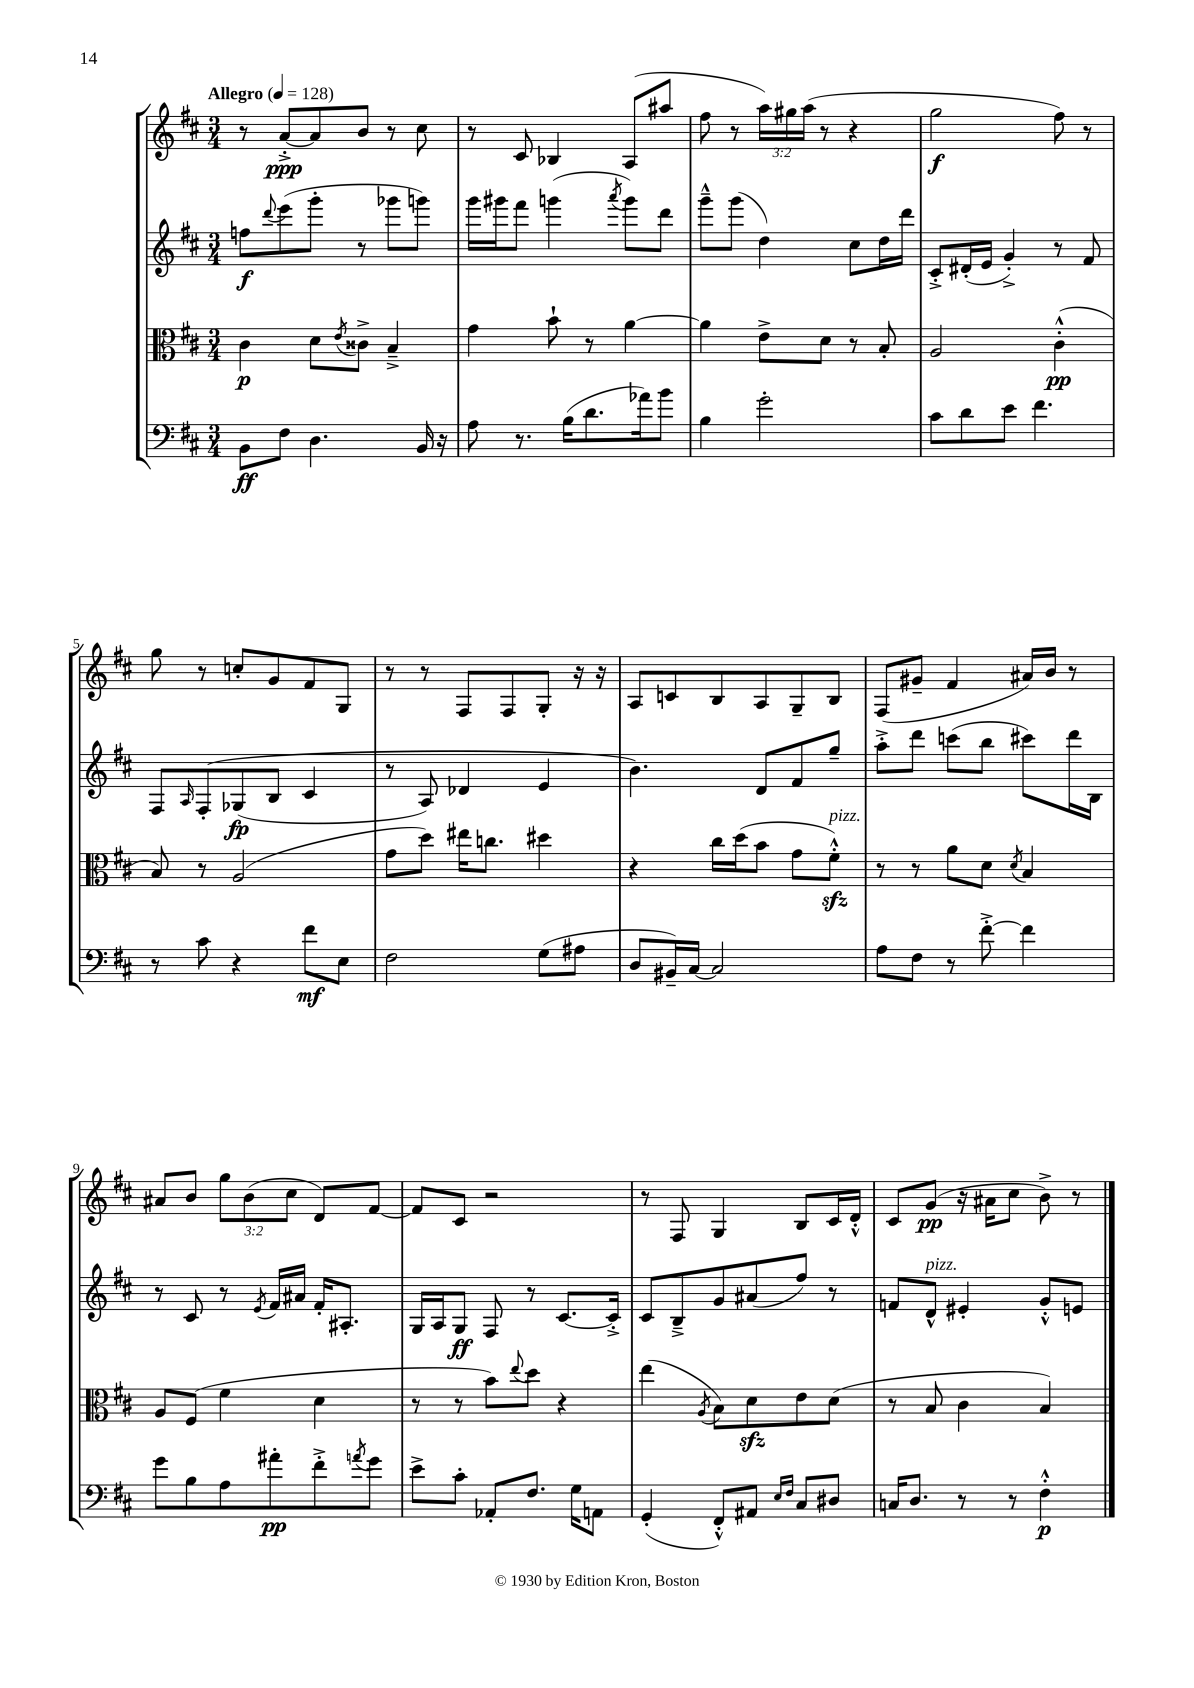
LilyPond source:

<<
\new StaffGroup <<
\new Staff = "s0" {
    \clef treble \key d \major \numericTimeSignature \time 3/4 \override Staff.TupletNumber.text = #tuplet-number::calc-fraction-text \tempo "Allegro" 4 = 128
    r8 a'8~-.->\ppp a'8 b'8 r8 cis''8 |
    r8 cis'8 bes4 a8( ais''8 |
    fis''8 r8 \tuplet 3/2 { a''16) gis''16 a''16( } r8 r4 |
    g''2\f fis''8) r8 |
    g''8 r8 c''8-. g'8 fis'8 g8 |
    r8 r8 fis8 fis8 g8-. r16 r16 |
    a8 c'8 b8 a8 g8-- b8 |
    fis8( gis'8-- fis'4 ais'16) b'16 r8 |
    ais'8 b'8 \tuplet 3/2 { g''8 b'8( cis''8 } d'8) fis'8~ |
    fis'8 cis'8 r2 |
    r8 fis8 g4 b8 cis'16 d'16-.-^ |
    cis'8 g'8\pp( r16 ais'16 cis''8 b'8->) r8 \bar "|." |
}
\new Staff = "s1" {
    \clef treble \key d \major \numericTimeSignature \time 3/4
    f''8\f \appoggiatura { d'''8 } e'''8( g'''8-. r8 ges'''8 g'''8) |
    g'''16 gis'''16 fis'''8 g'''4( \acciaccatura { a'''8 } g'''8) d'''8 |
    g'''8---^ g'''8( d''4) cis''8 d''16 d'''16 |
    cis'8-.-> dis'16-.( e'16 g'4-.->) r8 fis'8 |
    fis8 \grace { a16 } fis8-.\( ges8\fp( b8 cis'4 |
    r8 a8) des'4 e'4 |
    b'4.\) d'8 fis'8 g''8-- |
    a''8-.-> d'''8 c'''8( b''8 cis'''8) d'''16 b16 |
    r8 cis'8 r8 \acciaccatura { e'8 } fis'16 ais'16 fis'16-. ais8.-. |
    g16 a16 g8\ff fis8 r8 cis'8.~ cis'16-.-> |
    cis'8 b8---> g'8 ais'8( fis''8) r8 |
    f'8 d'8-^^\markup { \italic "pizz." } eis'4-. g'8-.-^ e'8 \bar "|." |
}
\new Staff = "s2" {
    \clef alto \key d \major \numericTimeSignature \time 3/4
    cis'4\p d'8 \acciaccatura { e'8 } cisis'8-> b4---> |
    g'4 b'8-! r8 a'4~ |
    a'4 e'8-> d'8 r8 b8-. |
    a2 cis'4-.-^\pp( |
    b8) r8 a2( |
    g'8 d''8) eis''16 c''8. dis''4 |
    r4 cis''16 d''16( b'8 g'8 fis'8-.-^\sfz^\markup { \italic "pizz." }) |
    r8 r8 a'8 d'8 \acciaccatura { d'8 } b4 |
    a8 fis8( fis'4 d'4 |
    r8 r8 b'8) \appoggiatura { e''8 } d''8 r4 |
    e''4( \acciaccatura { a8 } b8) d'8\sfz e'8 d'8( |
    r8 b8 cis'4 b4) \bar "|." |
}
\new Staff = "s3" {
    \clef bass \key d \major \numericTimeSignature \time 3/4
    b,8\ff fis8 d4. b,16 r16 |
    a8 r8. b16( d'8. aes'16) b'8 |
    b4 g'2-. |
    cis'8 d'8 e'8 fis'4. |
    r8 cis'8 r4 fis'8\mf e8 |
    fis2 g8( ais8 |
    d8 bis,16--) cis16~ cis2 |
    a8 fis8 r8 fis'8~-.-> fis'4 |
    g'8 b8 a8 ais'8-.\pp fis'8-.-> \acciaccatura { a'8 } g'8 |
    e'8-> cis'8-. aes,8-. fis8. g16 a,8 |
    g,4-.( fis,8-.-^) ais,8 \grace { e16 fis16 } cis8 dis8 |
    c16 d8. r8 r8 fis4-.-^\p \bar "|." |
}
>>
>>
